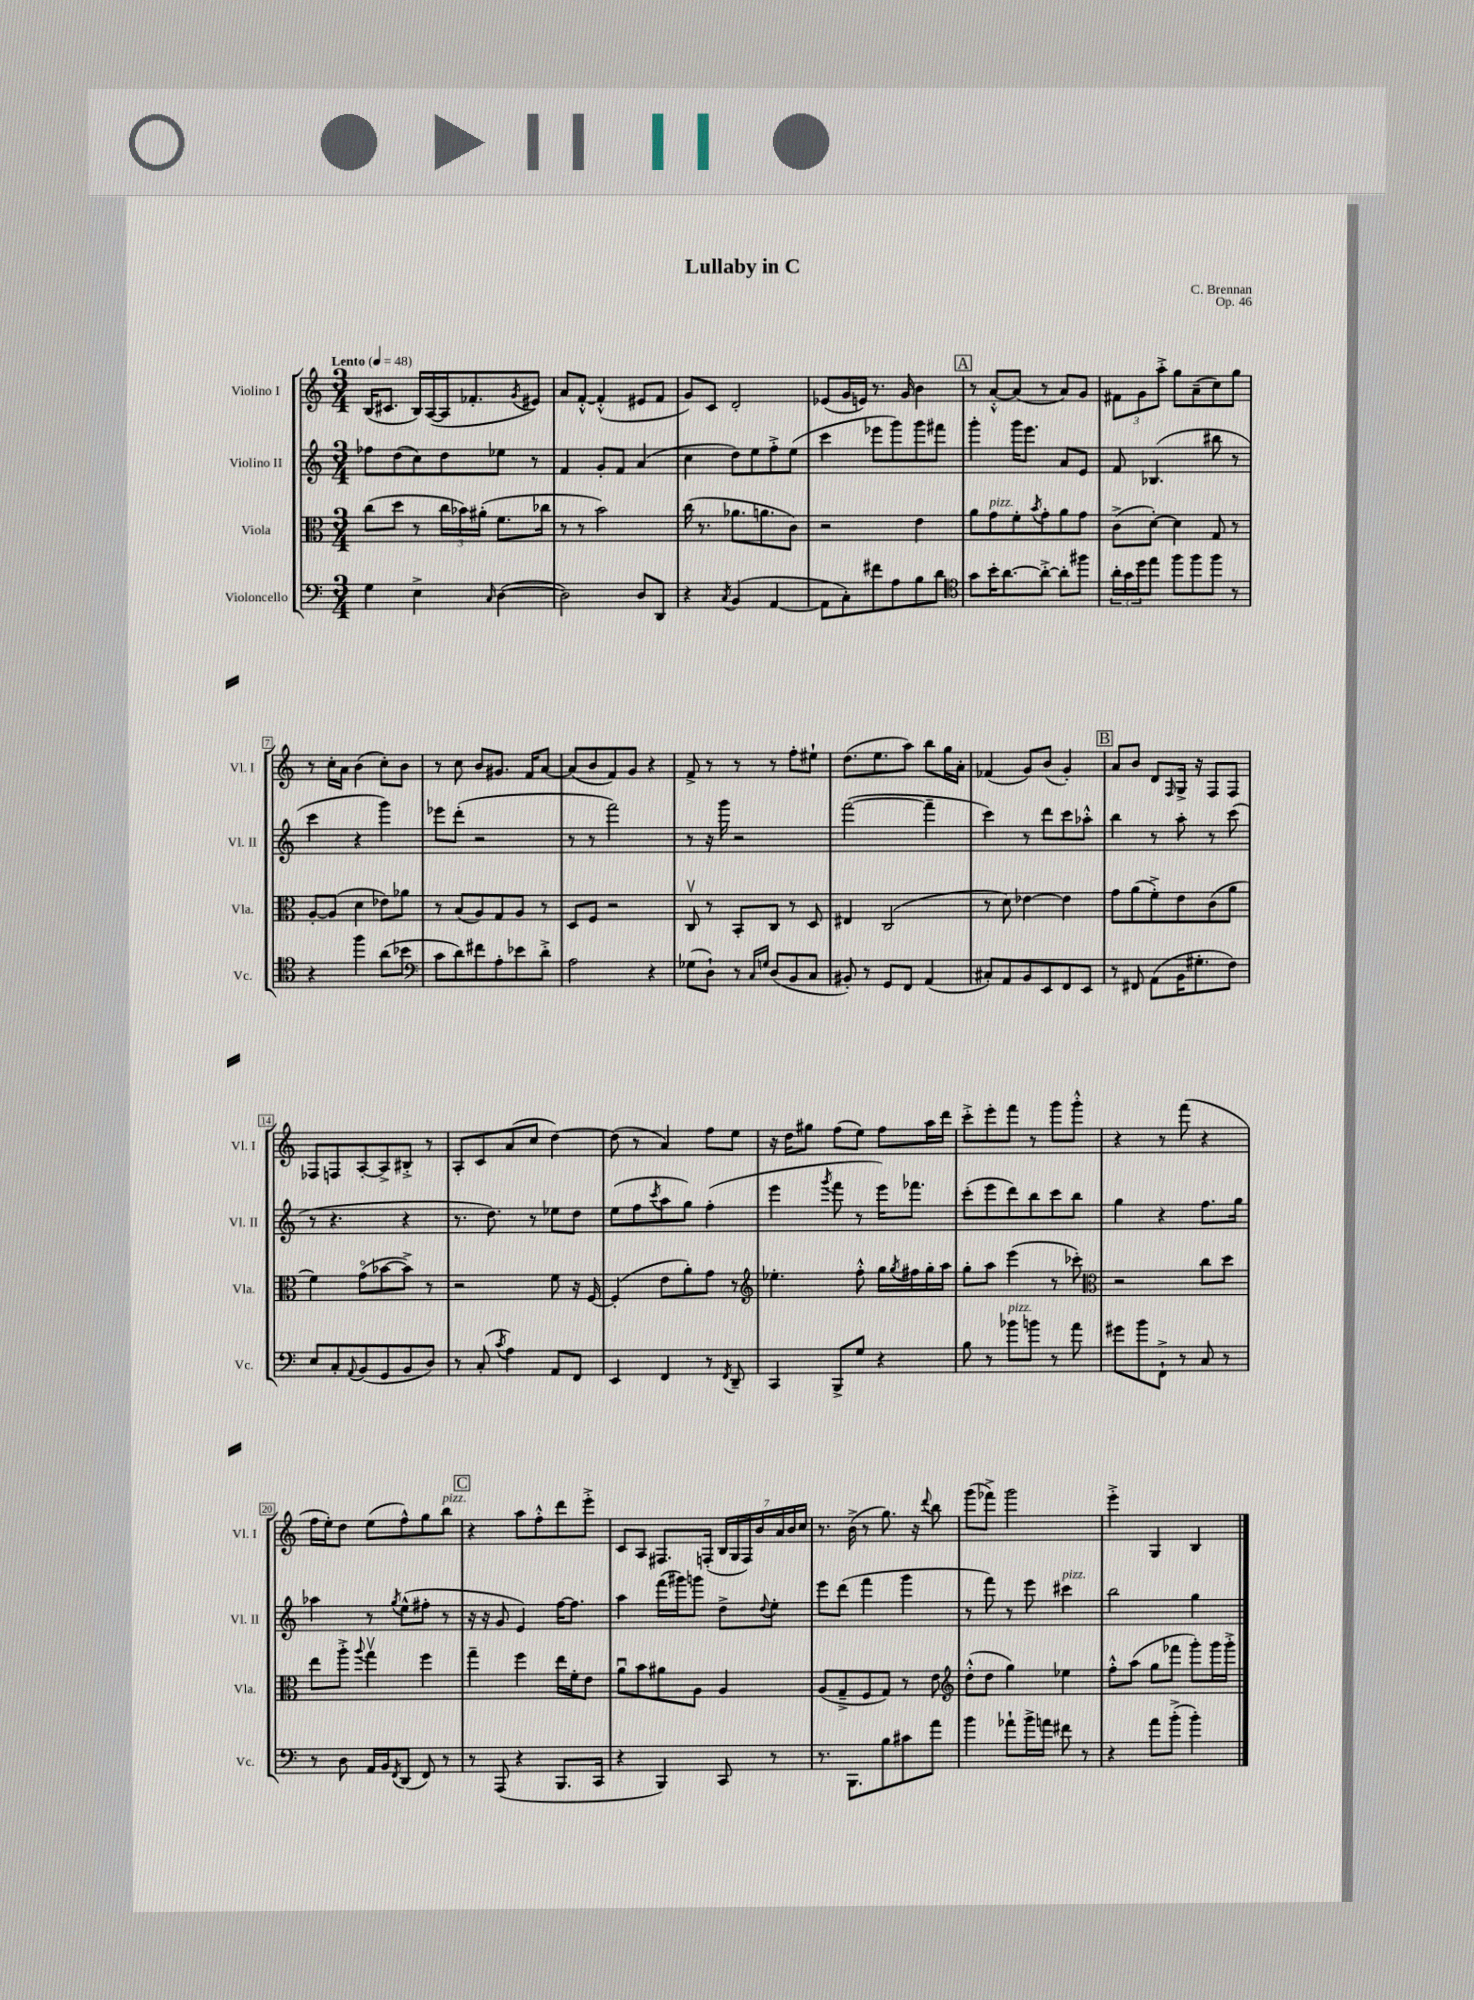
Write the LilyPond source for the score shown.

\header { title = "Lullaby in C" composer = "C. Brennan" opus = "Op. 46" }
<<
\new StaffGroup <<
\new Staff = "s0" \with { instrumentName = "Violino I" shortInstrumentName = "Vl. I" } {
    \clef treble \key c \major \numericTimeSignature \time 3/4 \tempo "Lento" 4 = 48
    b16( cis'8. b16) a16~( a16 fes'8.-. \acciaccatura { g'8 } eis'8) |
    a'8 f'8~-.-^ f'4-.-^( eis'8 f'8 |
    g'8) c'8 d'2-. |
    ees'8( g'16 e'16) r8. g'16 b'4 |
    \mark \markup { \box "A" } r8 a'8~-.-^ a'8( r8 a'8) g'8 |
    \tuplet 3/2 { fis'8 g'8 a''8-.-> } g''8 a'8--( c''8) g''8 |
    r8 c''16-. a'16 b'4( c''8-.) b'8 |
    r8 c''8 b'8 gis'8. f'16 a'8~ |
    a'8( b'8 f'8) g'8 r4 |
    f'8-> r8 r8 r8 f''8-. eis''8-! |
    d''8.( e''8. a''8) b''8 g''16 a'16-. |
    fes'4( g'8) b'8( g'4-.) |
    \mark \markup { \box "B" } a'8 b'8 d'8 \grace { f16 } g16-> r16 f8 f8 |
    fes8 f8 a8~-. a8-> bis8-.-> r8 |
    a8-. c'8 a'8( c''8 d''4~) |
    d''8( r8 a'4) f''8 e''8 |
    r16 d''16 gis''8 f''8( e''8) f''8 a''16 d'''16 |
    c'''8-.-> e'''8-. f'''8 r8 g'''8 g'''8-.-^ |
    r4 r8 f'''8( r4 |
    f''16 e''16-.) d''8 e''8( f''8-^) g''8 b''8^\markup { \italic "pizz." } |
    \mark \markup { \box "C" } r4 a''8 f''8-.-^ d'''8 e'''8-.-> |
    c'8 a8 fis8. f16-.( \tuplet 7/4 { b16 g16 f16) b'16 a'16 b'16 c''16 } |
    r8. b'16->( r8 g''8.) r16 \appoggiatura { d'''8 } b''8 |
    g'''8( fes'''8->) g'''2 |
    e'''4-.-> g4 b4 \bar "|." |
}
\new Staff = "s1" \with { instrumentName = "Violino II" shortInstrumentName = "Vl. II" } {
    \clef treble \key c \major \numericTimeSignature \time 3/4
    fes''8 d''8( c''8) d''8 ees''8 r8 |
    f'4 g'8-. f'8 a'4( |
    c''4 d''8) e''8 f''8-.-> e''8( |
    c'''4 ees'''8 g'''8) g'''8 fis'''8 |
    \mark \markup { \box "A" } g'''4-. g'''16 e'''8. a'8 e'8 |
    f'8 bes4.( bis''8 r8 |
    c'''4 r4 g'''4) |
    ees'''8 d'''8-.( r2 |
    r8 r8 f'''2) |
    r8 r16 g'''16 r2 |
    f'''2~( f'''4-- |
    c'''4) r8 d'''8 c'''8 aes''8-.-^ |
    \mark \markup { \box "B" } b''4 r8 a''8-. r8 c'''8( |
    r8 r4. r4 |
    r8. d''8.) r8 ees''8 d''8 |
    e''8( f''8 \acciaccatura { c'''8 } a''8 g''8) f''4-.( |
    e'''4 \acciaccatura { g'''8 } f'''8 r8 e'''16) fes'''8. |
    c'''8-.( e'''8 d'''8) b''8 c'''8 b''8 |
    g''4 r4 f''8. g''16 |
    aes''4 r8 \acciaccatura { g''8 } e''8-^( fis''8-. r8 |
    \mark \markup { \box "C" } r16 r16 g'8 e'4) f''16~ f''8. |
    a''4 f'''16( gis'''16) g'''8 d''8-> \appoggiatura { d''8 } e''8-. |
    e'''8 d'''8( f'''4 g'''4 |
    r8 f'''8) r8 e'''8 cis'''4^\markup { \italic "pizz." } |
    b''2 g''4 \bar "|." |
}
\new Staff = "s2" \with { instrumentName = "Viola" shortInstrumentName = "Vla." } {
    \clef alto \key c \major \numericTimeSignature \time 3/4
    c''8( d''8 r8 \tuplet 3/2 { c''16 bes'16) ais'16-.( } f'8. ces''16 |
    r8 r8 b'2) |
    c''16( r8. aes'8. a'8. c'8) |
    r2 e'4 |
    \mark \markup { \box "A" } a'8 g'8^\markup { \italic "pizz." } f'8-. \acciaccatura { b'8 } g'8-. a'8 g'8 |
    c'8->( d'8~-.) d'4 g8 r8 |
    a8~-. a8( d'4 ees'8) aes'8 |
    r8 b8( a8) g8 a8 r8 |
    d8 f8 r2 |
    c8\upbow r8 b,8-. c8 r8 d8 |
    eis4 c2( |
    r8 d'8) ees'4~ ees'4 |
    \mark \markup { \box "B" } g'8 a'8( f'8-.->) e'8 c'8( a'8 |
    f'4) g'8\flageolet( bes'8~ bes'8->) r8 |
    r2 f'8 r16 f16~ |
    f4-.( e'8 a'8-.) g'8 r8 |
    \clef treble ees''4.-. f''8-.-^ g''16 \acciaccatura { g''8 } fis''16 g''16-. a''16 |
    g''8-. a''8 e'''4( r8 ces'''8-.) |
    \clef alto r2 c''8 d''8 |
    e''8 a''8-.-> \appoggiatura { a''8 } g''4\upbow f''4 |
    \mark \markup { \box "C" } g''4-- f''4 e''16 f'16-. e'8 |
    a'8\downbow b'8 ais'8 a8 a4 |
    a8( g8---> f8 g8) r8 e'8 |
    \clef treble d''8-.-^( d''8 g''4) ees''4 |
    f''8-.-^ a''8( g''8 fes'''8 g'''8-.) g'''16 g'''16-.-> \bar "|." |
}
\new Staff = "s3" \with { instrumentName = "Violoncello" shortInstrumentName = "Vc." } {
    \clef bass \key c \major \numericTimeSignature \time 3/4
    g4 e4-> \grace { c16 } d4~( |
    d2) d8 d,8 |
    r4 \acciaccatura { c8 } b,4( a,4~ |
    a,8 c8-.) fis'8 a8 b8 d'8 |
    \mark \markup { \box "A" } \clef tenor g'8 b'16-. a'8.~ a'8~-.-> a'8-. fis''8 |
    \tuplet 3/2 { a'16-. g'16 d''16 } e''8 f''8 f''8 f''8 r8 |
    r4 f''4 a'8( bes'8 |
    \clef bass c'8 d'8) fis'8 a8-. ees'8 d'8-.-> |
    a2 r4 |
    ges8( d8-!) r8 \grace { c16 g16 } d8( b,8 c8 |
    bis,8-.) r8 g,8 f,8 a,4( |
    cis8-.) a,8 b,8 e,8 f,8 e,8 |
    \mark \markup { \box "B" } r8 fis,8 a,8( b,16 gis8.-. f8) |
    e8 c8-. \appoggiatura { a,8 } b,8( g,8 b,8 d8) |
    r8 c8-.( \acciaccatura { c'8 } a4) a,8 f,8 |
    e,4 f,4 r8 \acciaccatura { f,8 } d,8-- |
    c,4 b,,8-> g8 r4 |
    b8 r8 bes'8^\markup { \italic "pizz." } b'8 r8 a'8 |
    gis'8 b'8 f,8-!-> r8 c8 r8 |
    r8 d8 a,16 b,16 \acciaccatura { f,8 } d,8( f,8) r8 |
    \mark \markup { \box "C" } r8 a,,8( r4 b,,8. c,16 |
    r4 b,,4) c,8 r8 |
    r8. b,,8. b8 cis'8 a'8 |
    b'4 aes'8-! b'16-> a'16 fis'8 r8 |
    r4 a'8 b'8-.->( b'4-.) \bar "|." |
}
>>
>>
\layout { \context { \Score \override BarNumber.stencil = #(make-stencil-boxer 0.1 0.3 ly:text-interface::print) } }
